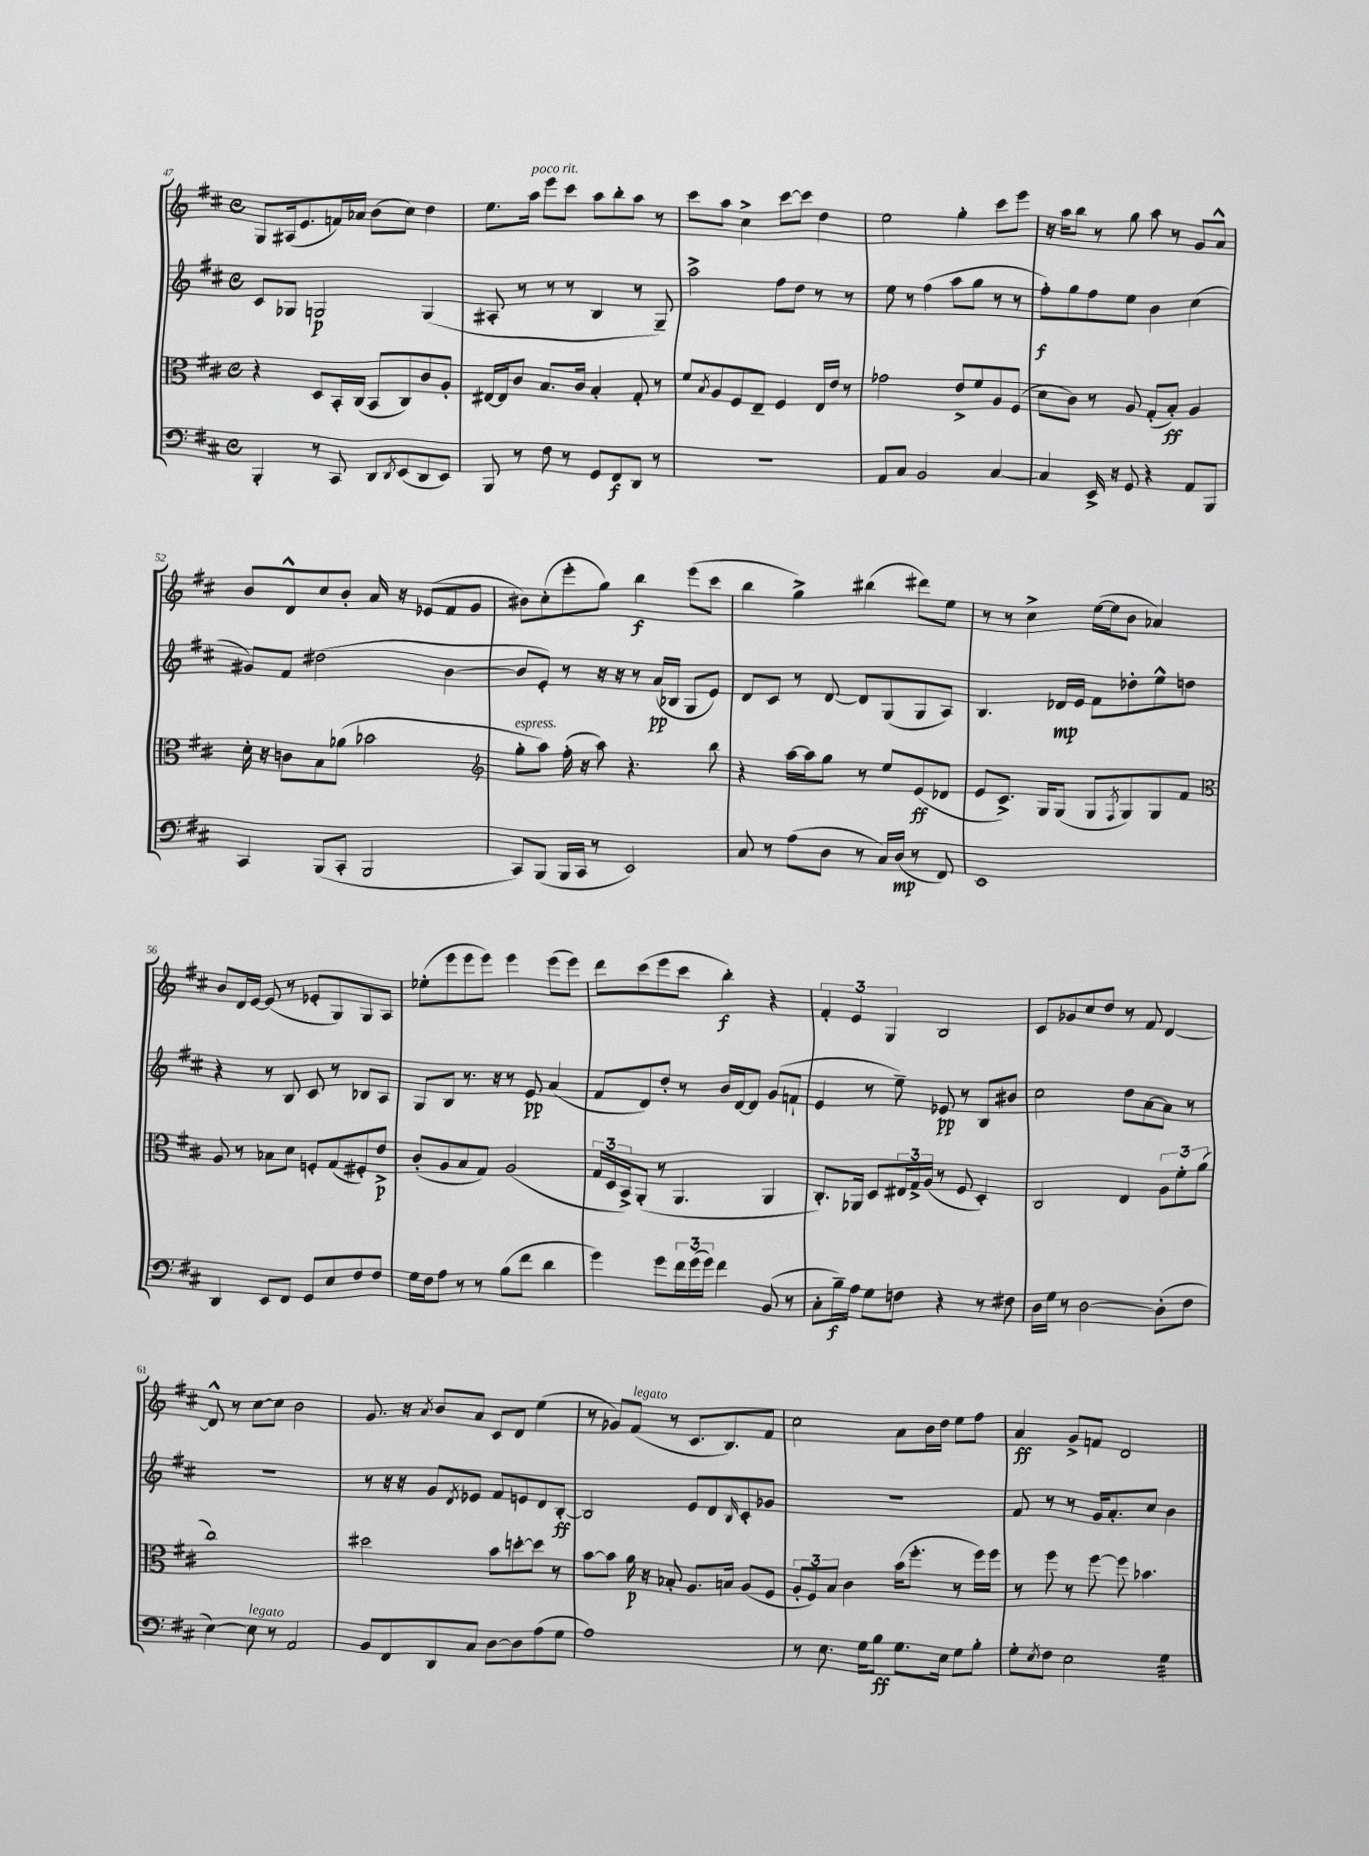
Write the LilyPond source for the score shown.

<<
\new StaffGroup <<
\new Staff = "s0" {
    \clef treble \key d \major \defaultTimeSignature \time 4/4
    g8 ais16( e'8. f'16) aes'16 b'8( cis''8) d''4 |
    e''8. a''16^\markup { \italic "poco rit." } e'''8 cis'''8 a''8 b''8-. a''8 r8 |
    cis'''8 a''8 cis''4-> cis'''8~ cis'''8 d''4 |
    e''2 g''4-. cis'''8 e'''8 |
    r16 a''16 b''8 r8 g''8 a''8 r8 g'8 a'8-^ |
    b'8 d'8-^ cis''8 b'8-. a'16 r16 ees'8( fis'8 g'8 |
    bis'8) cis''8-.( e'''8-. g''8) b''4\f e'''8( cis'''8 |
    b''4 g''4->) bis''4( dis'''8) e''8 |
    r8 r8 cis''4-> e''16~( e''16 b'8 aes'4) |
    b'8 d'16 e'16~ e'8( r8 ees'8-. g8) g8 a8 |
    ees''8-.( e'''8 e'''8 e'''8) e'''4 e'''8( e'''8) |
    d'''8 cis'''8( e'''8 cis'''8 b''4-.\f) r4 |
    \tuplet 3/2 { fis'4-. e'4 g4 } b2 |
    cis'8 ges'8 cis''8 d''8 r8 fis'8 d'4~ |
    d'8-^ r8 cis''8~ cis''8 b'2 |
    g'8. r16 \acciaccatura { a'8 } b'8 a'8 cis'8 d'8 e''4( |
    r8 ges'8) fis'8^\markup { \italic "legato" }( r8 cis'8. b8.) fis'8 |
    cis''2 a'8 b'16 d''16 e''8 fis''8 |
    a'4\ff g'8-> f'8 d'2 \bar "|." |
}
\new Staff = "s1" {
    \clef treble \key d \major \defaultTimeSignature \time 4/4
    cis'8 ges8 g2\p g4( |
    ais8-. r8 r8 r8 b4 r8 g8--) |
    a''2-> fis''8 d''8 r8 r8 |
    e''8 r8 fis''4( a''8 g''8 r8 r8 |
    fis''8-.\f) g''8 fis''8 e''8 b'4 cis''4( |
    gis'8) fis'8 dis''2( b'4~ |
    b'8 e'8-.) r8 r16 r16 r8 a'16\pp( bes16 g8 e'8) |
    d'8 cis'8 r8 d'8~ d'8 g8( g8 a8) |
    b4. des'16\mp e'16 fis'8 des''8-. e''8-^ d''8 |
    r4 r8 b8 cis'8 r8 bes8 a8 |
    g8 b8 r8. r16 r8 e'8\pp a'4( |
    fis'8 d'8) d''8-. r8 b'16 d'16~ d'8 g'8( f'8-! |
    e'4 r8 e''8--) ees'8\pp r8 b8 bis'8 |
    cis''2 d''8 a'8~ a'8 r8 |
    R1 |
    r8 r16 r16 g'8 \acciaccatura { d'8 } ees'8 fis'8 e'8 d'8 b8~-.\ff |
    b2 e'8 d'8 \grace { b16 } cis'8-. ges'8 |
    r1 |
    fis'8 r8 r8 g'16 a'8.-. cis''8 b'4 \bar "|." |
}
\new Staff = "s2" {
    \clef alto \key d \major \defaultTimeSignature \time 4/4
    r4 d8 b,16-. cis16( b,8 cis8) cis'8 a8-. |
    eis16~ eis16 cis'8 b8. cis'16 b4-. g8-. r8 |
    fis'8 \acciaccatura { b8 } a8 fis8 e8-- fis4 e16 e'16 r8 |
    ges'2 e'8-> fis'8 a8 fis8( |
    d'8 cis'8) r8 a8 g8-.( b8-.\ff) a4 |
    d'16-. r16 c'8 b8 aes'8( bes'2 |
    \clef treble g''8-.^\markup { \italic "espress." } a''8) fis''16-.( r16 a''8) r4. b''8 |
    r4 a''16~ a''16 g''8 r8 e''8 e'8\ff( des'8 |
    e'8 cis'8.->) g16 g8( g8 \acciaccatura { fis8 } g8) g8 fis'8 |
    \clef alto a8 r8 bes8 d'8 f8-. g8( fis8-.) e'8->\p |
    cis'8-.( a8 b8 g8) a2( |
    \tuplet 3/2 { g16 d16 b,16->) } a,8-.( r8 a,4. a,4 |
    cis8.-.) aes,16 d8 \tuplet 3/2 { eis16 g16-> a16( } r8 fis8 d4-.) |
    cis2 e4 \tuplet 3/2 { a8 fis'8-. a'8( } |
    cis''1) |
    dis''2 b'8 d''8~-. d''8 r8 |
    b'8~ b'8 a'16\p r16 bes8-. a8. b16 a8( fis8 |
    \tuplet 3/2 { a8-. fis8) b8 } cis'4 b'16( fis''8.-. r8 fis''16) fis''16 |
    r8 fis''8 r8 fis''8~ fis''8 bes'4. \bar "|." |
}
\new Staff = "s3" {
    \clef bass \key d \major \defaultTimeSignature \time 4/4
    b,,4-. r8 cis,8 d,8 \acciaccatura { d,8 } e,8( d,8 e,8) |
    b,,8 r8 fis8 r8 g,8 fis,8\f d,8 r8 |
    R1 |
    a,8 cis8 b,2 cis4~ |
    cis4 e,16-> r16 g,8 r4 a,8 b,,8 |
    cis,4 b,,8( cis,8-. b,,2 |
    cis,8) b,,8( b,,16 cis,16 r8 e,2) |
    cis8 r8 a8( d8 r8 cis16) d16\mp( r8 fis,8) |
    e,1 |
    d,4 e,8 fis,8 g,8 e8 fis8 fis8 |
    g16 fis16 a8 r8 r8 b8( fis'8 d'4 |
    g'4) g'8 \tuplet 3/2 { fis'16 g'16( g'16) } fis'4 b,8( r8 |
    cis8-. b16--\f) a16 g8 f8 r4 r8 fis8 |
    d16 g16 r8 d2~ d8-.( fis8 |
    e4~) e8^\markup { \italic "legato" } r8 a,2 |
    b,8 fis,8 d,8 cis8 d8~ d8 a8( g8 |
    a1) |
    r8 e8. g16 b8\ff g8. e16 g8 b8-. |
    g8-. \acciaccatura { e8 } fis8 e2 g4:32 \bar "|." |
}
>>
>>
\layout { \context { \Score currentBarNumber = #47 } }
